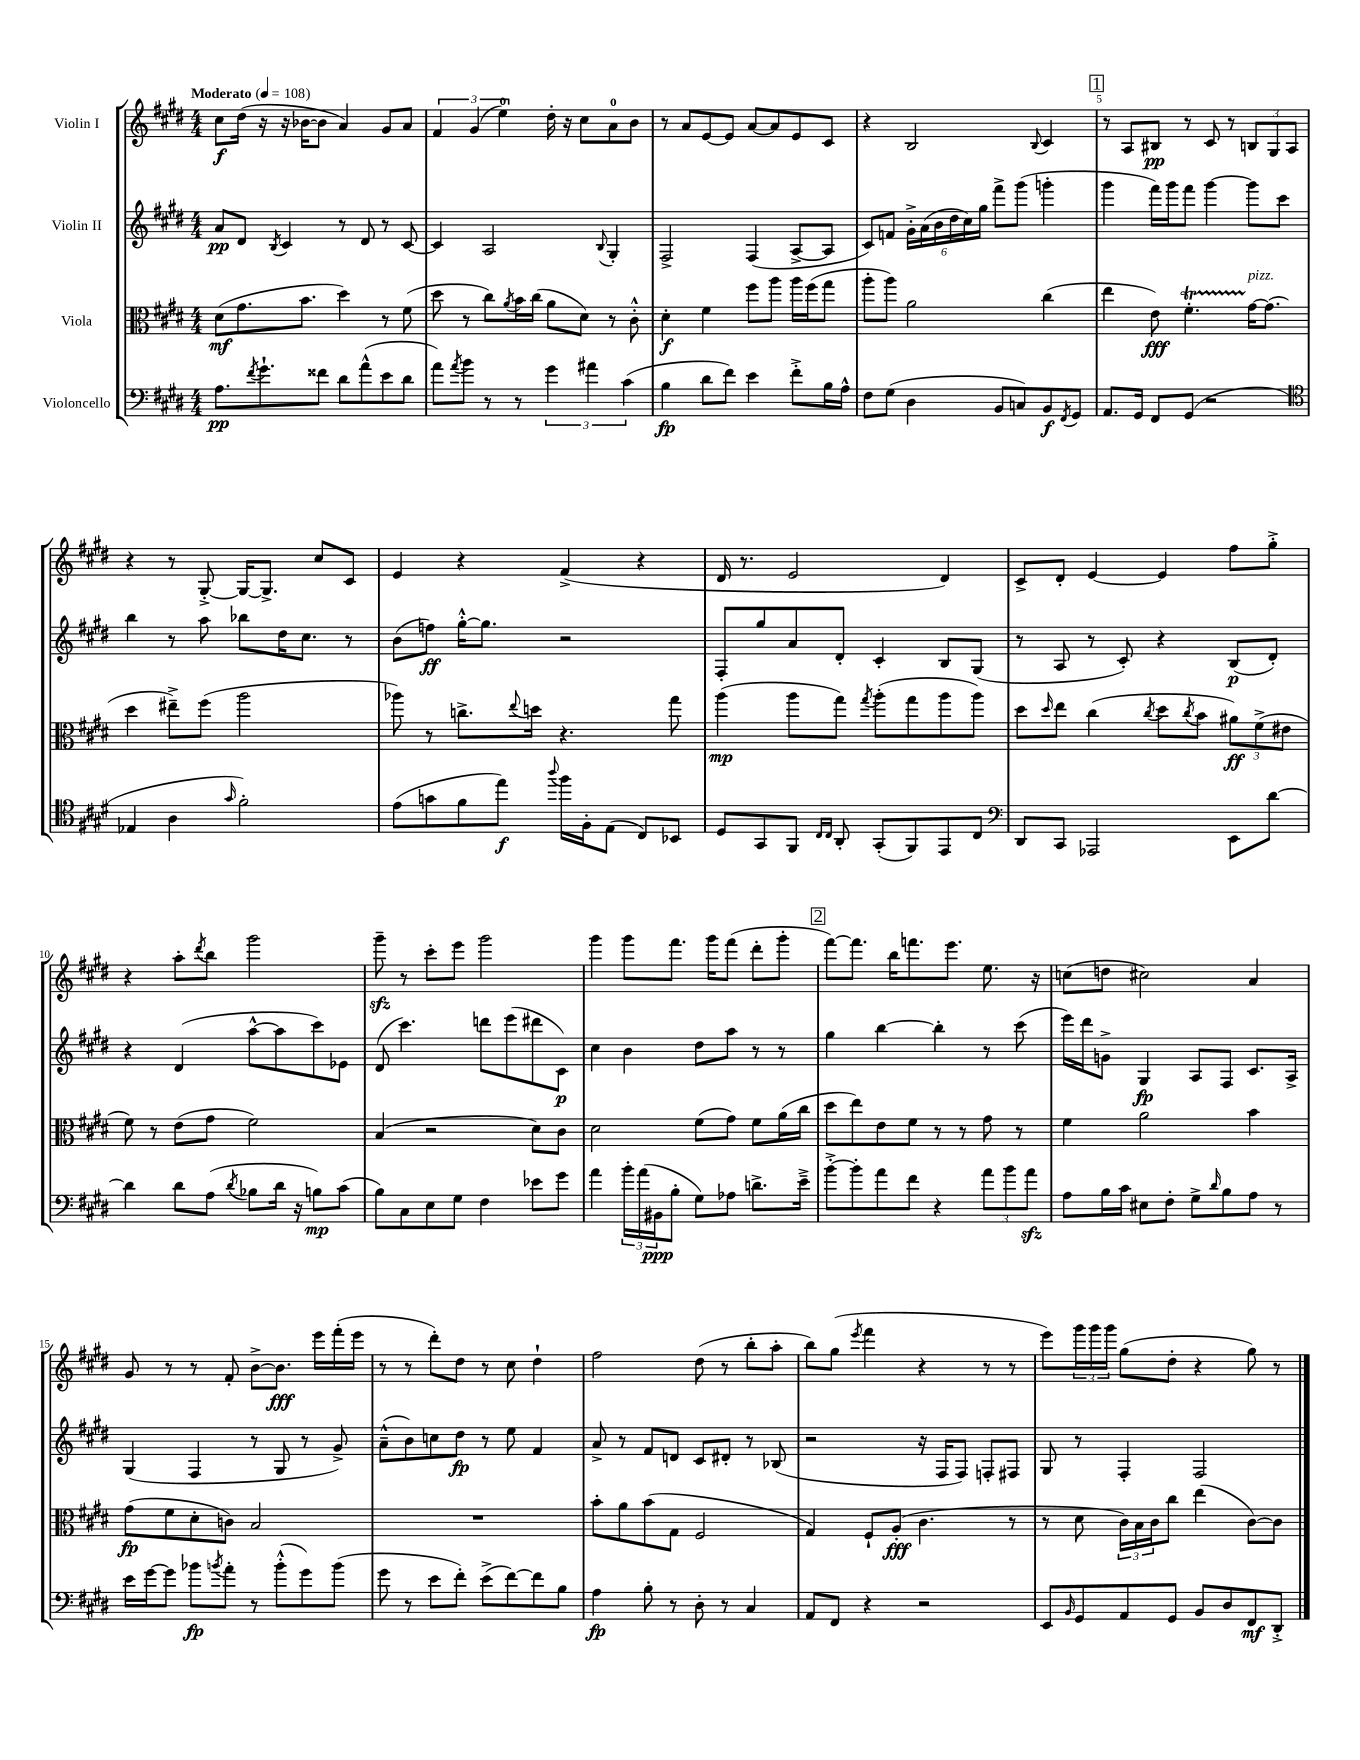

**kern	**dynam	**kern	**dynam	**kern	**dynam	**kern	**dynam
*part4	*part4	*part3	*part3	*part2	*part2	*part1	*part1
*staff4	*staff4	*staff3	*staff3	*staff2	*staff2	*staff1	*staff1
*I"Violoncello	*	*I"Viola	*	*I"Violin II	*	*I"Violin I	*
*clefF4	*	*clefC3	*	*clefG2	*	*clefG2	*
*k[f#c#g#d#]	*	*k[f#c#g#d#]	*	*k[f#c#g#d#]	*	*k[f#c#g#d#]	*
*M4/4	*	*M4/4	*	*M4/4	*	*M4/4	*
*MM108	*	*MM108	*	*MM108	*	*MM108	*
=1	=1	=1	=1	=1	=1	=1	=1
!	!	!	!	!	!	!LO:TX:a:B:t=Moderato	!
8.A\L	pp	(8d#\L	mf	8a/L	pp	8cc#\L	f
.	.	8.g#\	.	8d#/J	.	(16dd#\Jk	.
8qf#/	.	.	.	.	.	.	.
8.g#`\	.	.	.	.	.	16r	.
.	.	.	.	8qB/	.	.	.
.	.	.	.	4c#/	.	16r	.
.	.	8.b\J	.	.	.	[16b-X\KL	.
8f##X\J	.	.	.	.	.	8b-\J]	.
8d#\L	.	4dd#\)	.	8r	.	4a/)	.
(8a^^\	.	.	.	8d#/	.	.	.
8e\	.	8r	.	8r	.	8g#/L	.
8d#\J	.	(8f#\	.	[8c#/	.	8a/J	.
=2	=2	=2	=2	=2	=2	=2	=2
8a\L)	.	8dd#\	.	4c#/]	.	6f#/	.
8qa/	.	.	.	.	.	.	.
8b\J	.	8r	.	.	.	.	.
.	.	.	.	.	.	(6g#/	.
8r	.	8cc#\L)	.	2A/	.	.	.
.	.	.	.	.	.	6ee\)	.
.	.	8qa/	.	.	.	.	.
8r	.	16b\L	.	.	.	.	.
.	.	(16cc#\JJ	.	.	.	.	.
6g#\	.	8a\L	.	.	.	16dd#'\	.
.	.	.	.	.	.	16r	.
.	.	8d#\J)	.	.	.	8cc#\L	.
6a#X\	.	.	.	.	.	.	.
.	.	.	.	8qqB/	.	.	.
.	.	8r	.	4G#'/	.	8a\	.
(6c#\	.	.	.	.	.	.	.
.	.	8c#'^^\	.	.	.	8b\J	.
=3	=3	=3	=3	=3	=3	=3	=3
4B\	fp	4d#'\	f	2F#^/	.	8r	.
.	.	.	.	.	.	8a/L	.
8d#\L	.	4f#\	.	.	.	[8e/	.
8f#\J)	.	.	.	.	.	8e/J]	.
4e\	.	8ff#\L	.	(4F#/	.	[8a/L	.
.	.	8aa\J	.	.	.	8a/]	.
8f#'^\L	.	16aa\LL	.	[8A^/L	.	8e/	.
.	.	(16ff#\J	.	.	.	.	.
16B\L	.	8gg#\J	.	8A/J]	.	8c#/J	.
16A^^\JJ	.	.	.	.	.	.	.
=4	=4	=4	=4	=4	=4	=4	=4
8F#\L	.	8aa'\L	.	8c#/L)	.	4r	.
(8G#\J	.	8aa\J)	.	8fn/J	.	.	.
4D#\	.	2a\	.	24g#'^\LL	.	2B/	.
.	.	.	.	(24a\	.	.	.
.	.	.	.	24b\	.	.	.
.	.	.	.	24dd#\	.	.	.
.	.	.	.	24cc#\)	.	.	.
.	.	.	.	24gg#\JJ	.	.	.
8BB/L	.	.	.	8fff#^\L	.	.	.
8Cn/)	.	.	.	(8ggg#\J	.	.	.
.	.	.	.	.	.	8qqB/	.
8BB/	f	(4cc#\	.	4gggn'\	.	4c#/	.
8qFF#/	.	.	.	.	.	.	.
8GG#/J	.	.	.	.	.	.	.
!!LO:REH:place=s1:t=1
=5	=5	=5	=5	=5	=5	=5	=5
8.AA/L	.	4ee\	.	4ggg#\	.	8r	.
.	.	.	.	.	.	8A/L	.
16GG#/Jk	.	.	.	.	.	.	.
8FF#/L	.	8e\)	fff	16fff#\LL)	.	8B#X/J	pp
.	.	.	.	16ggg#\J	.	.	.
(8GG#/J	.	4.f#T'\	.	8fff#\J	.	8r	.
2r	.	.	.	[4ggg#\	.	8c#/	.
.	.	.	.	.	.	8r	.
!	!	!LO:TX:a:i:t=pizz.	!	!	!	!	!
.	.	[16g#\KL	.	8ggg#\L]	.	12Bn/L	.
.	.	(8.g#\J]	.	.	.	.	.
.	.	.	.	.	.	12G#/	.
.	.	.	.	8ccc#\J	.	.	.
.	.	.	.	.	.	12A/J	.
!!LO:LB:g=z
=6	=6	=6	=6	=6	=6	=6	=6
*clefC4	*	*	*	*	*	*	*
4E-X/	.	4dd#\	.	4bb\	.	4r	.
4A\	.	8ee#X~^\L)	.	8r	.	8r	.
.	.	(8ff#\J	.	8aa\	.	[8G#'^/	.
16qqg#/	.	.	.	.	.	.	.
2f#'\)	.	2aa\	.	8bb-X\L	.	16G#/KL_	.
.	.	.	.	.	.	8.G#^/J]	.
.	.	.	.	16dd#\K	.	.	.
.	.	.	.	8.cc#\J	.	.	.
.	.	.	.	.	.	8cc#/L	.
.	.	.	.	8r	.	8c#/J	.
=7	=7	=7	=7	=7	=7	=7	=7
(8e\L	.	8aa-X\)	.	(8b\L	.	4e/	.
8gn\	.	8r	.	8ffn\J)	ff	.	.
8f#\	.	8.ccn^\L	.	[16gg#'^^\KL	.	4r	.
.	.	.	.	8.gg#\J]	.	.	.
8ee\J)	f	.	.	.	.	.	.
.	.	8qqee/	.	.	.	.	.
.	.	16ddn\Jk	.	.	.	.	.
8qqaa/	.	.	.	.	.	.	.
16ff#\LL	.	4.r	.	2r	.	(4f#^/	.
16F#'\J	.	.	.	.	.	.	.
(8E\J	.	.	.	.	.	.	.
8C#/L)	.	.	.	.	.	4r	.
8BB-X/J	.	8gg#\	.	.	.	.	.
=8	=8	=8	=8	=8	=8	=8	=8
8D#/L	.	(4aa\	mp	8F#'/L	.	16d#/	.
.	.	.	.	.	.	8.r	.
8GG#/	.	.	.	8gg#/	.	.	.
8FF#/J	.	8aa\L	.	8a/	.	2e/	.
16qqC#/LL	.	.	.	.	.	.	.
16qqC#/JJ	.	.	.	.	.	.	.
8AA'/	.	8gg#\J)	.	8d#'/J	.	.	.
.	.	8qgg#/	.	.	.	.	.
(8GG#'/L	.	(8aa'\L	.	4c#'/	.	.	.
8FF#/)	.	8gg#\	.	.	.	.	.
8EE/	.	8aa\	.	8B/L	.	4d#/)	.
8C#/J	.	8aa\J)	.	(8G#/J	.	.	.
=9	=9	=9	=9	=9	=9	=9	=9
*clefF4	*	*	*	*	*	*	*
8DD#/L	.	8dd#\L	.	8r	.	8c#^/L	.
.	.	16qqdd#/	.	.	.	.	.
8CC#/J	.	8ee\J	.	8A/	.	8d#'/J	.
2AAA-X/	.	(4cc#\	.	8r	.	[4e/	.
.	.	.	.	8c#'/)	.	.	.
.	.	8qcc#/	.	.	.	.	.
.	.	8dd#\L	.	4r	.	4e/]	.
.	.	8qcc#/	.	.	.	.	.
.	.	8b\J	.	.	.	.	.
8EE\L	.	12a#X\L)	ff	(8B/L	p	8ff#\L	.
.	.	(12f#^\	.	.	.	.	.
[8d#\J	.	.	.	8d#'/J)	.	8gg#'^\J	.
.	.	12e#X\J	.	.	.	.	.
!!LO:LB:g=z
=10	=10	=10	=10	=10	=10	=10	=10
4d#\]	.	8f#\)	.	4r	.	4r	.
.	.	8r	.	.	.	.	.
8d#\L	.	(8e\L	.	(4d#/	.	8aa'\L	.
.	.	.	.	.	.	8qddd#/	.
(8A\J	.	8g#\J	.	.	.	8bb\J	.
8qd#/	.	.	.	.	.	.	.
8B-X\L	.	2f#\)	.	[8aa^^\L	.	2ggg#\	.
16d#\Jk	.	.	.	8aa\]	.	.	.
16r	.	.	.	.	.	.	.
8Bn\L)	mp	.	.	8ccc#\)	.	.	.
(8c#\J	.	.	.	8e-X\J	.	.	.
=11	=11	=11	=11	=11	=11	=11	=11
8B\L)	.	(4B/	.	(8d#/	.	8ggg#zz~\	.
8C#\	.	.	.	4.ccc#\)	.	8r	.
8E\	.	2r	.	.	.	8ccc#'\L	.
8G#\J	.	.	.	.	.	8eee\J	.
4F#\	.	.	.	8dddn\L	.	2ggg#\	.
.	.	.	.	(8eee\	.	.	.
8e-X\L	.	8d#\L)	.	8ddd#X\	.	.	.
8g#\J	.	8c#\J	.	8c#\J)	p	.	.
=12	=12	=12	=12	=12	=12	=12	=12
4a\	.	2d#\	.	4cc#\	.	4ggg#\	.
24b'\LL	.	.	.	4b\	.	8ggg#\L	.
(24a\	.	.	.	.	.	.	.
24BB#X\J	ppp	.	.	.	.	.	.
8B'\J	.	.	.	.	.	8.fff#\J	.
8G#\L)	.	(8f#\L	.	8dd#\L	.	.	.
.	.	.	.	.	.	16ggg#\KL	.
8A-X\J	.	8g#\J)	.	8aa\J	.	(8fff#\J	.
8.dn^\L	.	8f#\L	.	8r	.	8ddd#'\L	.
.	.	(16a\L	.	8r	.	8ggg#'\J	.
16e~^\Jk	.	16cc#\JJ	.	.	.	.	.
!!LO:REH:place=s1:t=2
=13	=13	=13	=13	=13	=13	=13	=13
[8b'^\L	.	8dd#\L	.	4gg#\	.	[8fff#\L)	.
8b'\]	.	8ee\)	.	.	.	8.fff#\J]	.
8a\	.	8e\	.	[4bb\	.	.	.
.	.	.	.	.	.	16bb\KL	.
8f#\J	.	8f#\J	.	.	.	8.fffn\	.
4r	.	8r	.	4bb'\]	.	.	.
.	.	.	.	.	.	8.eee\J	.
.	.	8r	.	.	.	.	.
12a\L	.	8g#\	.	8r	.	8.ee\	.
12b\	.	.	.	.	.	.	.
.	.	8r	.	(8ccc#\	.	.	.
12azz\J	.	.	.	.	.	.	.
.	.	.	.	.	.	16r	.
=14	=14	=14	=14	=14	=14	=14	=14
8A\L	.	4f#\	.	16eee\LL)	.	(8ccn\L	.
.	.	.	.	16ddd#\J	.	.	.
16B\L	.	.	.	8gn^\J	.	8ddn\J	.
16c#\JJ	.	.	.	.	.	.	.
8E#X\L	.	2a\	.	4G#/	fp	2cc#X\)	.
8F#'\J	.	.	.	.	.	.	.
8G#^\L	.	.	.	8A/L	.	.	.
16qqd#/	.	.	.	.	.	.	.
8B\	.	.	.	8F#/J	.	.	.
8A\J	.	4b\	.	8.c#/L	.	4a/	.
8r	.	.	.	.	.	.	.
.	.	.	.	16A^/Jk	.	.	.
!!LO:LB:g=z
=15	=15	=15	=15	=15	=15	=15	=15
16e\LL	.	(8g#\L	fp	(4G#/	.	8g#/	.
[16g#\J	.	.	.	.	.	.	.
8g#\J]	.	8f#\	.	.	.	8r	.
8b-X\L	fp	8d#'\	.	4F#/	.	8r	.
8qbn/	.	.	.	.	.	.	.
8a'\J	.	8cn\J)	.	.	.	8f#'/	.
8r	.	2B/	.	8r	.	[8b^\L	.
(8b'^^\L	.	.	.	8G#/	.	8.b\J]	fff
8g#\)	.	.	.	8r	.	.	.
.	.	.	.	.	.	16eee\LL	.
(8b\J	.	.	.	8g#^/)	.	(16fff#'\	.
.	.	.	.	.	.	16eee\JJ	.
=16	=16	=16	=16	=16	=16	=16	=16
8g#\	.	1r	.	(8a~^^\L	.	8r	.
8r	.	.	.	8b\)	.	8r	.
8e\L	.	.	.	8ccn\	.	8ddd#'\L)	.
8f#'\J)	.	.	.	8dd#\J	fp	8dd#\J	.
(8e^\L	.	.	.	8r	.	8r	.
[8f#\)	.	.	.	8ee\	.	8cc#\	.
8f#\]	.	.	.	4f#/	.	4dd#`\	.
8B\J	.	.	.	.	.	.	.
=17	=17	=17	=17	=17	=17	=17	=17
4A\	fp	8b'\L	.	8a^/	.	2ff#\	.
.	.	8a\	.	8r	.	.	.
8B'\	.	(8b\	.	8f#/L	.	.	.
8r	.	8G#\J	.	8dn/J	.	.	.
8D#'\	.	2F#/	.	8c#/L	.	(8dd#\	.
8r	.	.	.	8d#X'/J	.	8r	.
4C#/	.	.	.	8r	.	8bb'\L	.
.	.	.	.	(8B-X/	.	8aa'\J	.
=18	=18	=18	=18	=18	=18	=18	=18
8AA/L	.	4G#/)	.	2r	.	8bb\L)	.
8FF#/J	.	.	.	.	.	(8gg#\J	.
.	.	.	.	.	.	8qeee/	.
4r	.	8F#`/L	.	.	.	4fff#\	.
.	.	(8A'/J	fff	.	.	.	.
2r	.	4.c#\	.	16r	.	4r	.
.	.	.	.	16F#/KL	.	.	.
.	.	.	.	8F#/J)	.	.	.
.	.	.	.	8Fn'/L	.	8r	.
.	.	8r	.	8F#X/J	.	8r	.
=19	=19	=19	=19	=19	=19	=19	=19
8EE/L	.	8r	.	8G#/	.	8eee\L)	.
16qqBB/	.	.	.	.	.	.	.
8GG#/	.	8d#\	.	8r	.	24ggg#\L	.
.	.	.	.	.	.	24ggg#\	.
.	.	.	.	.	.	24ggg#\JJ	.
8AA/	.	24c#\LL)	.	4F#'/	.	(8gg#\L	.
.	.	24B\	.	.	.	.	.
.	.	24c#\J	.	.	.	.	.
8GG#/J	.	8cc#\J	.	.	.	8dd#'\J	.
8BB/L	.	(4ee\	.	2F#/	.	4r	.
8D#/	.	.	.	.	.	.	.
8FF#/	mf	[8c#\L)	.	.	.	8gg#\)	.
8DD#'^/J	.	8c#\J]	.	.	.	8r	.
==	==	==	==	==	==	==	==
*-	*-	*-	*-	*-	*-	*-	*-
